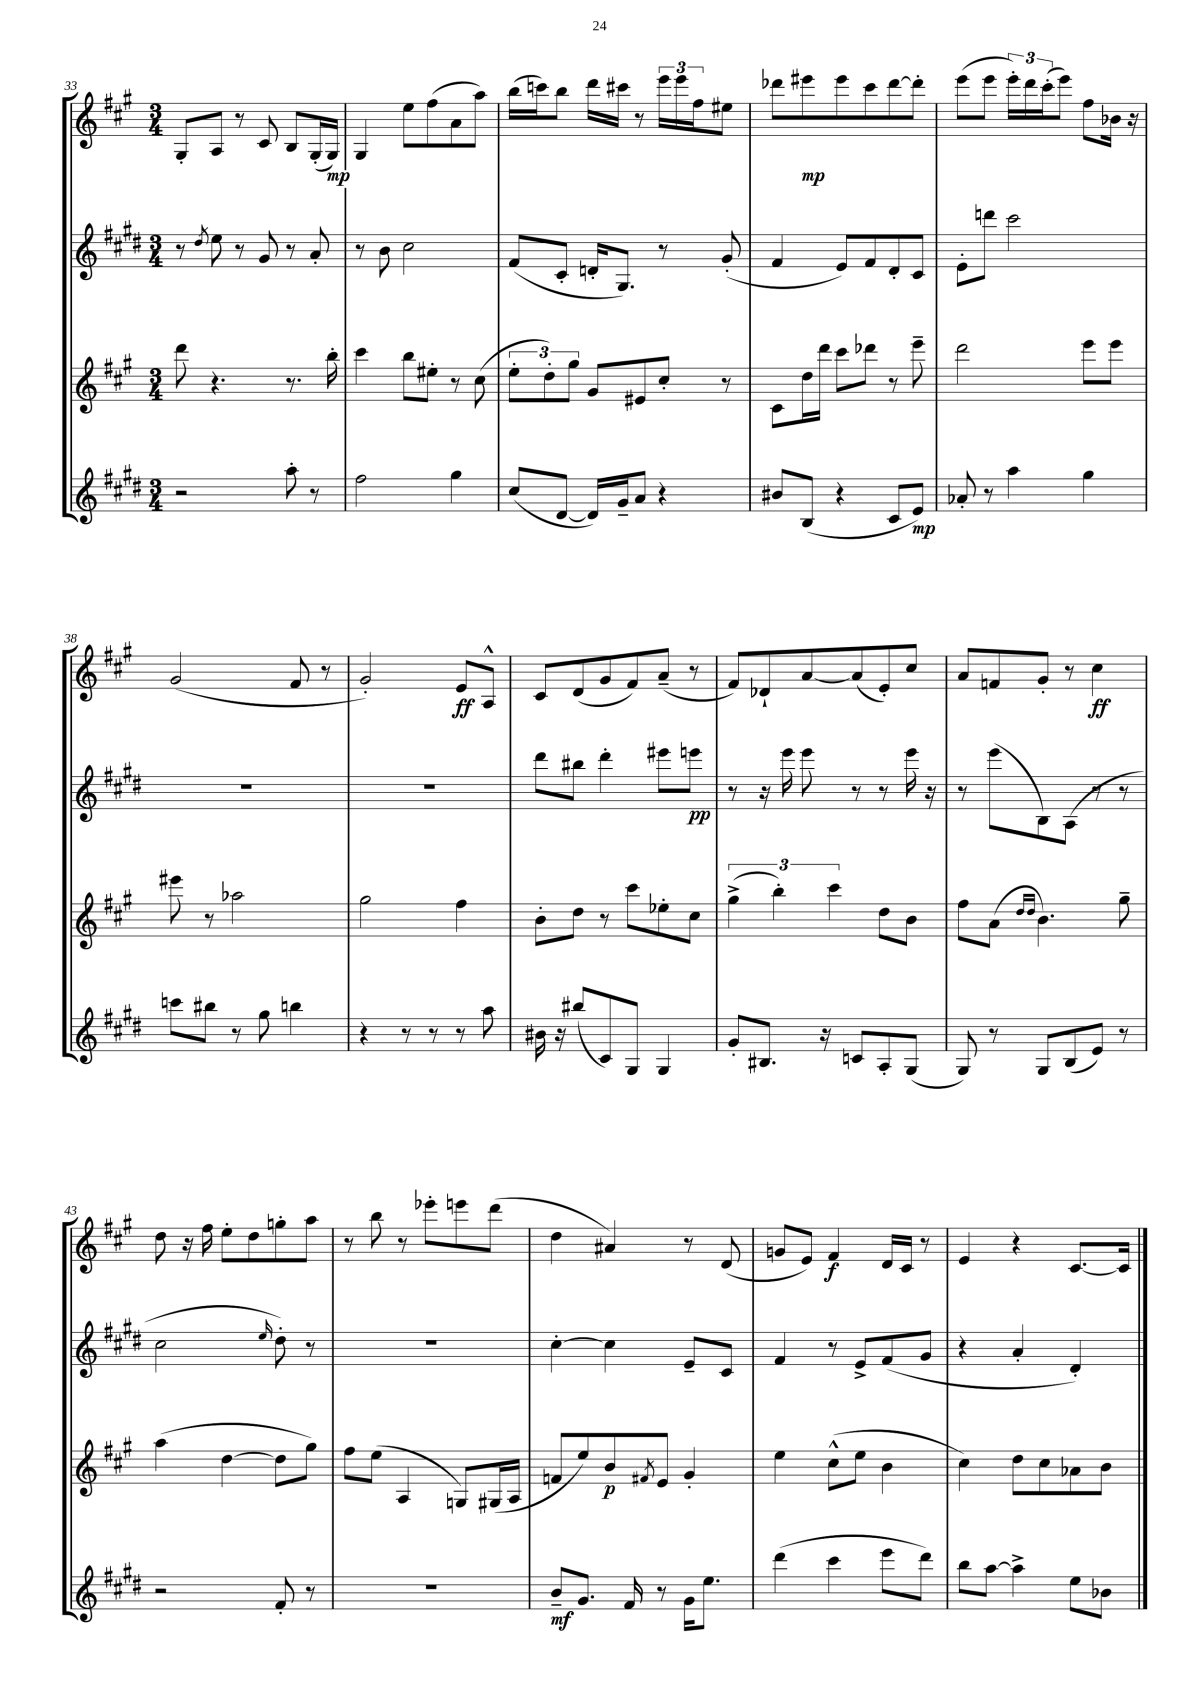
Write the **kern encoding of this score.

**kern	**kern	**kern	**kern
*staff4	*staff3	*staff2	*staff1
*clefG2	*clefG2	*clefG2	*clefG2
*k[f#c#g#d#]	*k[f#c#g#]	*k[f#c#g#d#]	*k[f#c#g#]
*M3/4	*M3/4	*M3/4	*M3/4
2r	8ddd\	8r	8G#'/L
.	.	8qdd#/	.
.	4.r	8ee\	8A/J
.	.	8r	8r
.	.	8g#/	8c#/
8aa'\	8.r	8r	8B/L
8r	.	8a'/	(16G#'/L
.	16bb'\	.	16G#/JJ)
=	=	=	=
2ff#\	4ccc#\	8r	4G#/
.	.	8b\	.
.	8bb\L	2cc#\	8ee\L
.	8ee#'\J	.	(8ff#\
4gg#\	8r	.	8a\
.	(8cc#\	.	8aa\J)
=	=	=	=
(8cc#/L	12ee'\L	(8f#/L	(16bb\LL
.	.	.	16ccc\J)
.	12dd'\)	.	.
[8d#/J	.	8c#'/J	8bb\J
.	12gg#\J	.	.
16d#/]LL)	8g#/L	16d'/LK	16ddd\LL
16g#~/J	.	8.G#/J)	16ccc#\JJ
8a/J	8e#/	.	8r
4r	8cc#'/J	8r	24eee\LL
.	.	.	24eee\
.	.	.	24ff#\J
.	8r	(8g#'/	8ee#\J
=	=	=	=
8b#/L	8c#\L	4f#/	8ddd-\L
(8B/J	16dd\L	.	8eee#\
.	16ddd\JJ	.	.
4r	8ccc#\L	8e/L)	8eee#\
.	8ddd-\J	8f#/	8ccc#\
8c#/L	8r	8d#'/	[8ddd-\
8e/J)	8eee~\	8c#/J	8ddd-'\]J
=	=	=	=
8a-'/	2ddd\	8e'\L	(8eee\L
8r	.	8ddd\J	8eee\J
4aa\	.	2ccc#\	24eee'\LL)
.	.	.	24ddd\
.	.	.	(24ccc#'\J
.	.	.	8eee\J)
4gg#\	8eee\L	.	8ff#\L
.	8eee\J	.	16b-\Jk
.	.	.	16r
=	=	=	=
8ccc\L	8eee#\	2.r	(2g#/
8bb#\J	8r	.	.
8r	2aa-\	.	.
8gg#\	.	.	.
4bb\	.	.	8f#/
.	.	.	8r
=	=	=	=
4r	2gg#\	2.r	2g#'/)
8r	.	.	.
8r	.	.	.
8r	4ff#\	.	8e/L
8aa\	.	.	8A^^/J
=	=	=	=
16b#\	8b'\L	8ddd#\L	8c#/L
16r	.	.	.
(8bb#/L	8dd\J	8bb#\J	(8d/
8c#/)	8r	4ddd#'\	8g#/
8G#/J	8ccc#\L	.	8f#/)
4G#/	8ee-'\	8eee#\L	(8a~/J
.	8cc#\J	8eee\J	8r
=	=	=	=
8g#'/L	(6gg#^\	8r	8f#/L)
8.B#/J	.	16r	8d-`/
.	6bb'\)	.	.
.	.	16eee\	.
.	.	8eee\	[8a/
16r	.	.	.
.	6ccc#\	.	.
8c/L	.	8r	(8a/]
8A'/	8dd\L	8r	8e'/)
(8G#/J	8b\J	16eee\	8cc#/J
.	.	16r	.
=	=	=	=
8G#/)	8ff#\L	8r	8a/L
8r	(8a\J	(8eee\L	8f/
.	16qqdd/LL	.	.
.	16qqdd/JJ	.	.
8G#/L	4.b\)	8B\)	8g#'/J
(8B/	.	(8A\J	8r
8e/J)	.	8r	4cc#\
8r	8gg#~\	8r	.
=	=	=	=
2r	(4aa\	2cc#\	8dd\
.	.	.	16r
.	.	.	16ff#\
.	[4dd\	.	8ee'\L
.	.	.	8dd\
.	.	16qqee/	.
8f#'/	8dd\]L	8dd#'\)	8gg'\
8r	8gg#\J)	8r	8aa\J
=	=	=	=
2.r	8ff#\L	2.r	8r
.	(8ee\J	.	8bb\
.	4A/	.	8r
.	.	.	8eee-'\L
.	8G/L)	.	8eee\
.	(16G#/L	.	(8ddd\J
.	16A/JJ	.	.
=	=	=	=
8b~/L	8f/L	[4cc#'\	4dd\
8.g#/J	8ee/)	.	.
.	8b/	4cc#\]	4a#/)
16f#/	.	.	.
.	8qf#/	.	.
8r	8e/J	.	.
16g#\LK	4g#'/	8e~/L	8r
8.ee\J	.	.	.
.	.	8c#/J	(8d/
=	=	=	=
(4ddd#\	4ee\	4f#/	8g/L
.	.	.	8e/J)
4ccc#\	(8cc#^^\L	8r	4f#/
.	8ee\J	8e^/L	.
8eee\L	4b\	(8f#/	16d/LL
.	.	.	16c#/JJ
8ddd#\J)	.	8g#/J	8r
=	=	=	=
8bb\L	4cc#\)	4r	4e/
[8aa\J	.	.	.
4aa^\]	8dd\L	4a'/	4r
.	8cc#\	.	.
8ee\L	8a-\	4d#'/)	[8.c#/L
8b-\J	8b\J	.	.
.	.	.	16c#/]Jk
==	==	==	==
*-	*-	*-	*-
